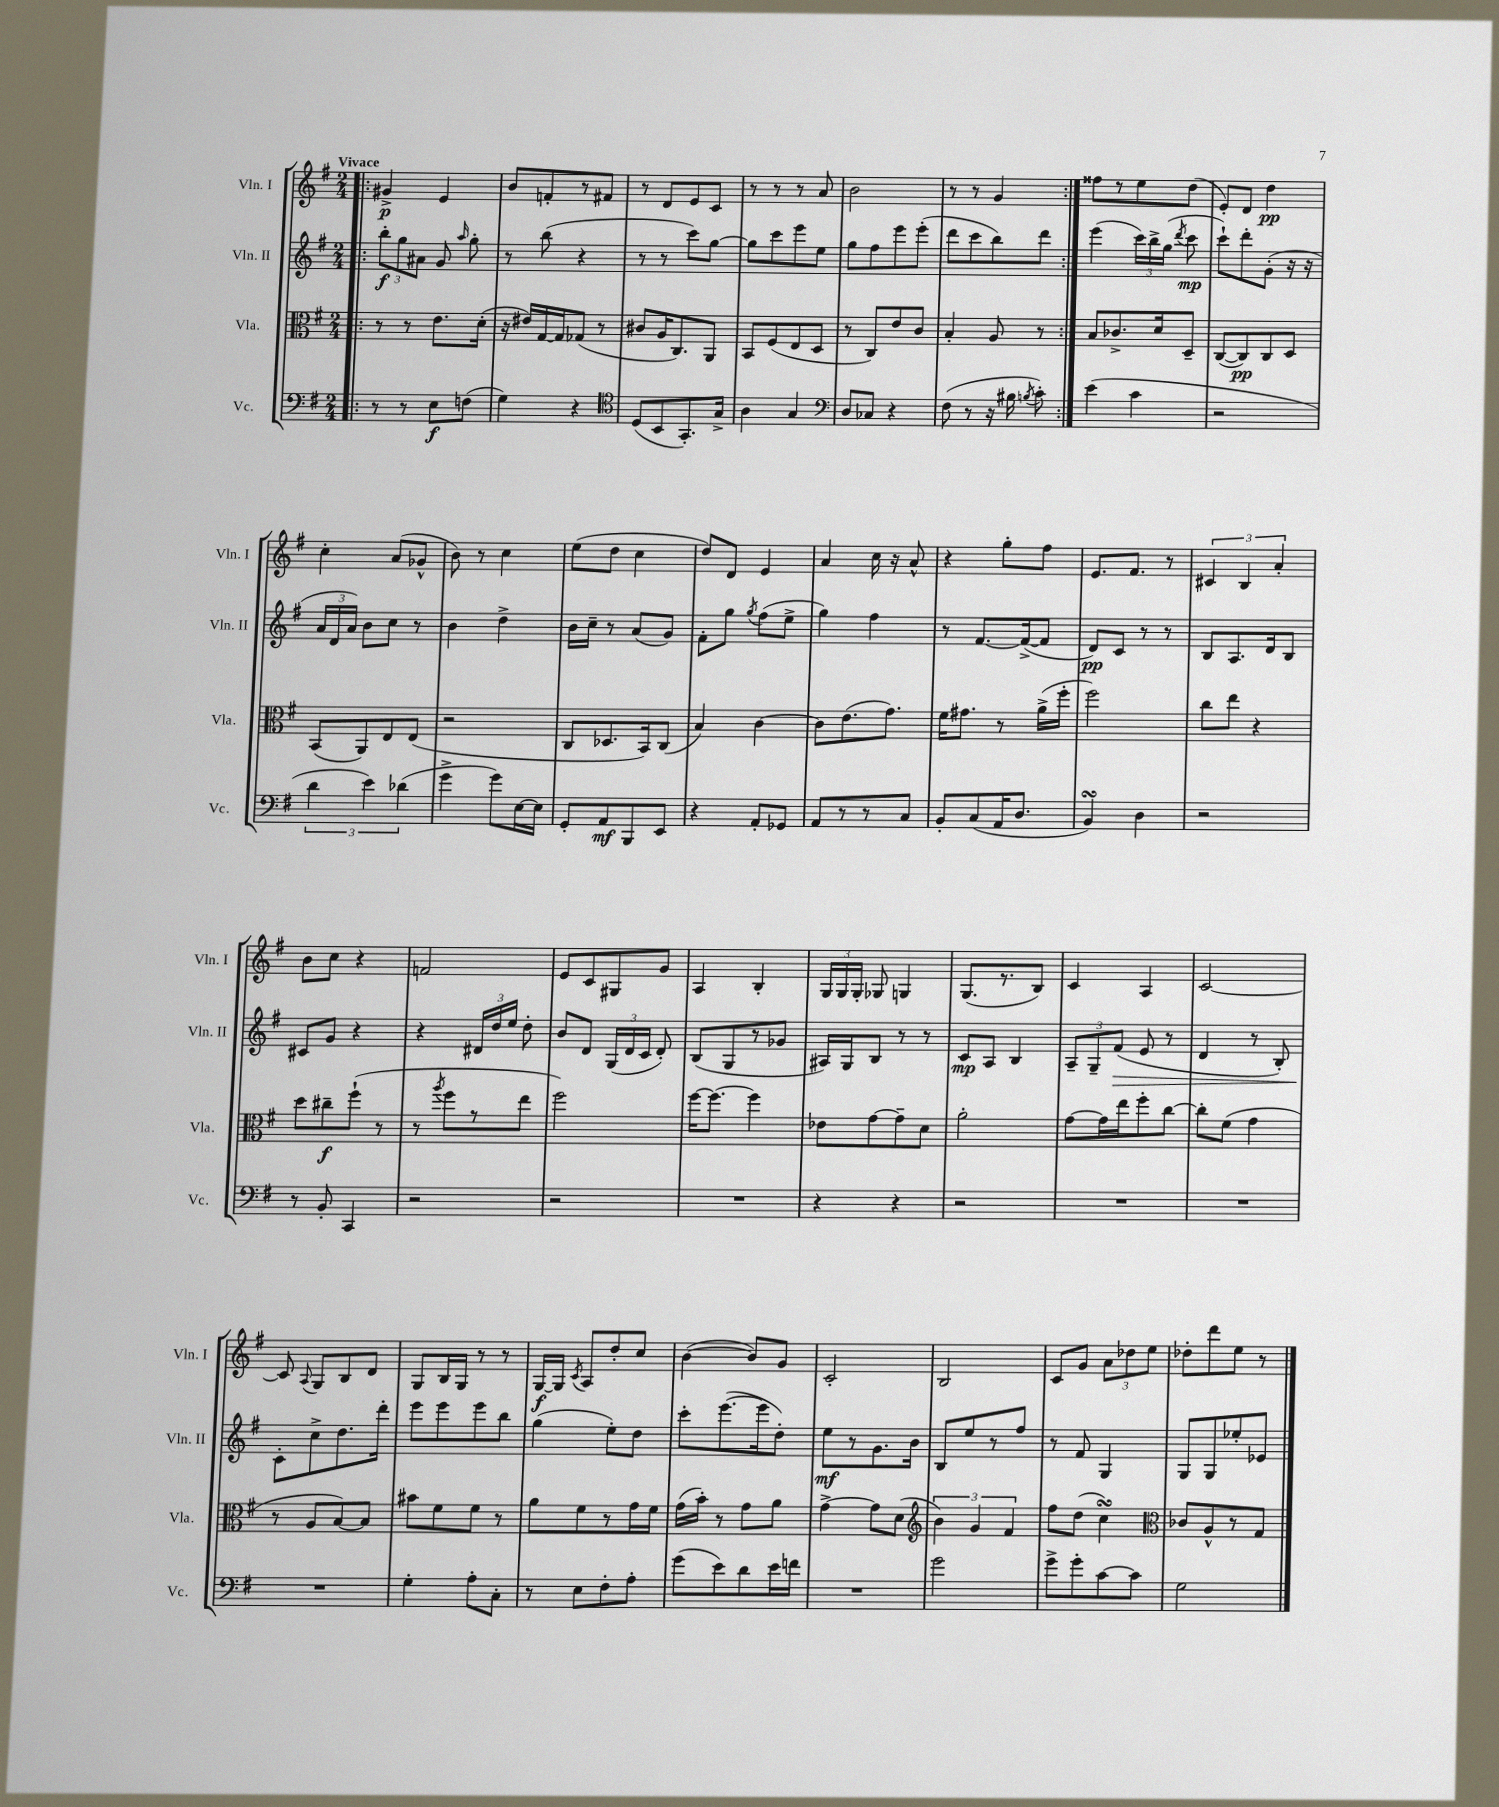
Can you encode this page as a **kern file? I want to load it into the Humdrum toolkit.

**kern	**kern	**kern	**kern
*staff4	*staff3	*staff2	*staff1
*clefF4	*clefC3	*clefG2	*clefG2
*k[f#]	*k[f#]	*k[f#]	*k[f#]
*M2/4	*M2/4	*M2/4	*M2/4
=!|:	=!|:	=!|:	=!|:
8r	8r	12bb'	4g#^
.	.	12gg	.
8r	8r	.	.
.	.	12a#	.
8E	8.e	8g	4e
.	.	16qqaa	.
(8F	.	8gg'	.
.	(16d'	.	.
=	=	=	=
4G)	16r	8r	8b
.	16e#)	.	.
.	[16G	(8bb	8f'
.	16G]	.	.
4r	(8G-	4r	8r
.	8r	.	8f#
=	=	=	=
*clefC4	*	*	*
(8D	8c#	8r	8r
8BB	16A	8r	8d
.	8.C)	.	.
8.GG')	.	8ccc)	8e
.	8AA	[8gg	8c
16G^	.	.	.
=	=	=	=
4A	8BB	8gg]	8r
.	(8F#	8ccc	8r
4G	8E	8eee	8r
.	8D	8ee	8a
=	=	=	=
*clefF4	*	*	*
8D	8r	8gg	2b
8C-	8C)	8ff#	.
4r	8e	8eee	.
.	8c	(8eee'	.
=	=	=	=
(8F#	4B'	8ddd	8r
8r	.	8ccc	8r
16r	8A	8bb)	4g
16B#	.	.	.
8qB	.	.	.
8c')	8r	8ddd	.
=:|!	=:|!	=:|!	=:|!
(4e	8B	(4eee	8ff##
.	8.c-^	.	8r
4c	.	24ccc)	8ee
.	.	24bb^	.
.	16d	.	.
.	.	(24gg	.
.	.	8qddd	.
.	8D~	8ccc	(8dd
=	=	=	=
2r	([8C	8ccc`)	8e')
.	8C])	8ddd'	8d
.	8C	(8g'	4dd
.	8D	16r	.
.	.	16r	.
=	=	=	=
6d	(8BB	24a	4cc'
.	.	24d	.
.	.	24a)	.
.	8AA)	8b	.
6e)	.	.	.
.	8E	8cc	(8a
(6d-	.	.	.
.	(8E	8r	8g-^^
=	=	=	=
4g^	2r	4b	8b)
.	.	.	8r
8g)	.	4dd^	4cc
[16E	.	.	.
16E]	.	.	.
=	=	=	=
8GG'	8C	16b	(8ee
.	.	16cc~	.
8AA	8.D-	8r	8dd
8BBB	.	(8a	4cc
.	16BB)	.	.
8EE	(8C	8g)	.
=	=	=	=
4r	4B)	8f#'	8dd)
.	.	8gg	8d
.	.	8qgg	.
8AA'	[4c	(8ff#	4e
8GG-	.	8ee^	.
=	=	=	=
8AA	8c]	4gg)	4a
8r	(8.e	.	.
8r	.	4ff#	16cc
.	8.g)	.	16r
8C	.	.	8a^^
=	=	=	=
8BB'	16f#	8r	4r
.	8.g#	.	.
(8C	.	[8.f#	.
16AA	8r	.	8gg'
8.D	.	(16f#^_	.
.	(16a^	8f#]	8ff#
.	16ff#'	.	.
=	=	=	=
4BB)	2ff#)	8d)	8.e
.	.	8c	.
.	.	.	8.f#
4D	.	8r	.
.	.	8r	8r
=	=	=	=
2r	8cc	8B	6c#
.	8ee	8.A	.
.	.	.	6B
.	4r	.	.
.	.	16d	.
.	.	.	6a'
.	.	8B	.
=	=	=	=
8r	8dd	8c#	8b
8BB'	8cc#~	8g	8cc
4CC	(8ff#`	4r	4r
.	8r	.	.
=	=	=	=
2r	8r	4r	2f
.	8qaa	.	.
.	8ff#	.	.
.	8r	24d#	.
.	.	24dd	.
.	.	24ee	.
.	8ee	8dd'	.
=	=	=	=
2r	2ff#)	8b	8e
.	.	8d	8c
.	.	(24G	8G#
.	.	24d	.
.	.	24c	.
.	.	8d')	8g
=	=	=	=
2r	[16ff#	(8B	4A
.	8.ff#_	.	.
.	.	8G	.
.	4ff#]	8r	4B'
.	.	8g-	.
=	=	=	=
4r	8e-	16A#)	24G
.	.	.	24G
.	.	16G	.
.	.	.	24G'
.	[8g	8B	8G-
4r	8g~]	8r	4G
.	8d	8r	.
=	=	=	=
2r	2a'	8c	(8.G
.	.	8A	.
.	.	.	8.r
.	.	4B	.
.	.	.	8B)
=	=	=	=
2r	[8g	12A~	4c
.	.	12G~	.
.	16g]	.	.
.	.	(12f#	.
.	16ee	.	.
.	8ff#'	8e	4A
.	[8cc	8r	.
=	=	=	=
2r	8cc']	4d	[2c
.	(8f#	.	.
.	4g	8r	.
.	.	8B')	.
=	=	=	=
2r	8r	8c'	8c]
.	.	.	8qqA
.	8A	8cc^	8G
.	[8B)	8.dd	8B
.	8B]	.	8d
.	.	16ddd'	.
=	=	=	=
4G'	8b#	8eee	8G
.	8f#	8eee	16B
.	.	.	16G
8A'	8f#	8eee	8r
8C'	8r	8bb	8r
=	=	=	=
8r	8a	(4gg	[16G
.	.	.	16G]
.	.	.	8qc
8E	8f#	.	8A
8F#'	8r	8ee')	8dd'
8A'	16g	8dd	8cc
.	16f#	.	.
=	=	=	=
(8g	(16g	8ccc'	([4b
.	16b')	.	.
8e)	8r	([8.eee	.
8d	8g	.	8b])
.	.	16eee]	.
16e	8a	8dd')	8g
16f	.	.	.
=	=	=	=
2r	[4g^	8ee	2c'
.	.	8r	.
.	8g]	8.g	.
.	(8d	.	.
.	.	16b	.
=	=	=	=
*	*clefG2	*	*
2g	6b)	8B	2B
.	.	8ee	.
.	6g	.	.
.	.	8r	.
.	6f#	.	.
.	.	8ff#	.
=	=	=	=
8g^	8ff#	8r	8c
8g'	(8dd	8f#	8g
[8c	4cc)	4G	12a
.	.	.	12dd-
8c]	.	.	.
.	.	.	12ee
=	=	=	=
*	*clefC3	*	*
2G	8c-	8G	8dd-'
.	8A^^	8G	8ddd
.	8r	8ee-'	8ee
.	8G	8e-	8r
==	==	==	==
*-	*-	*-	*-
